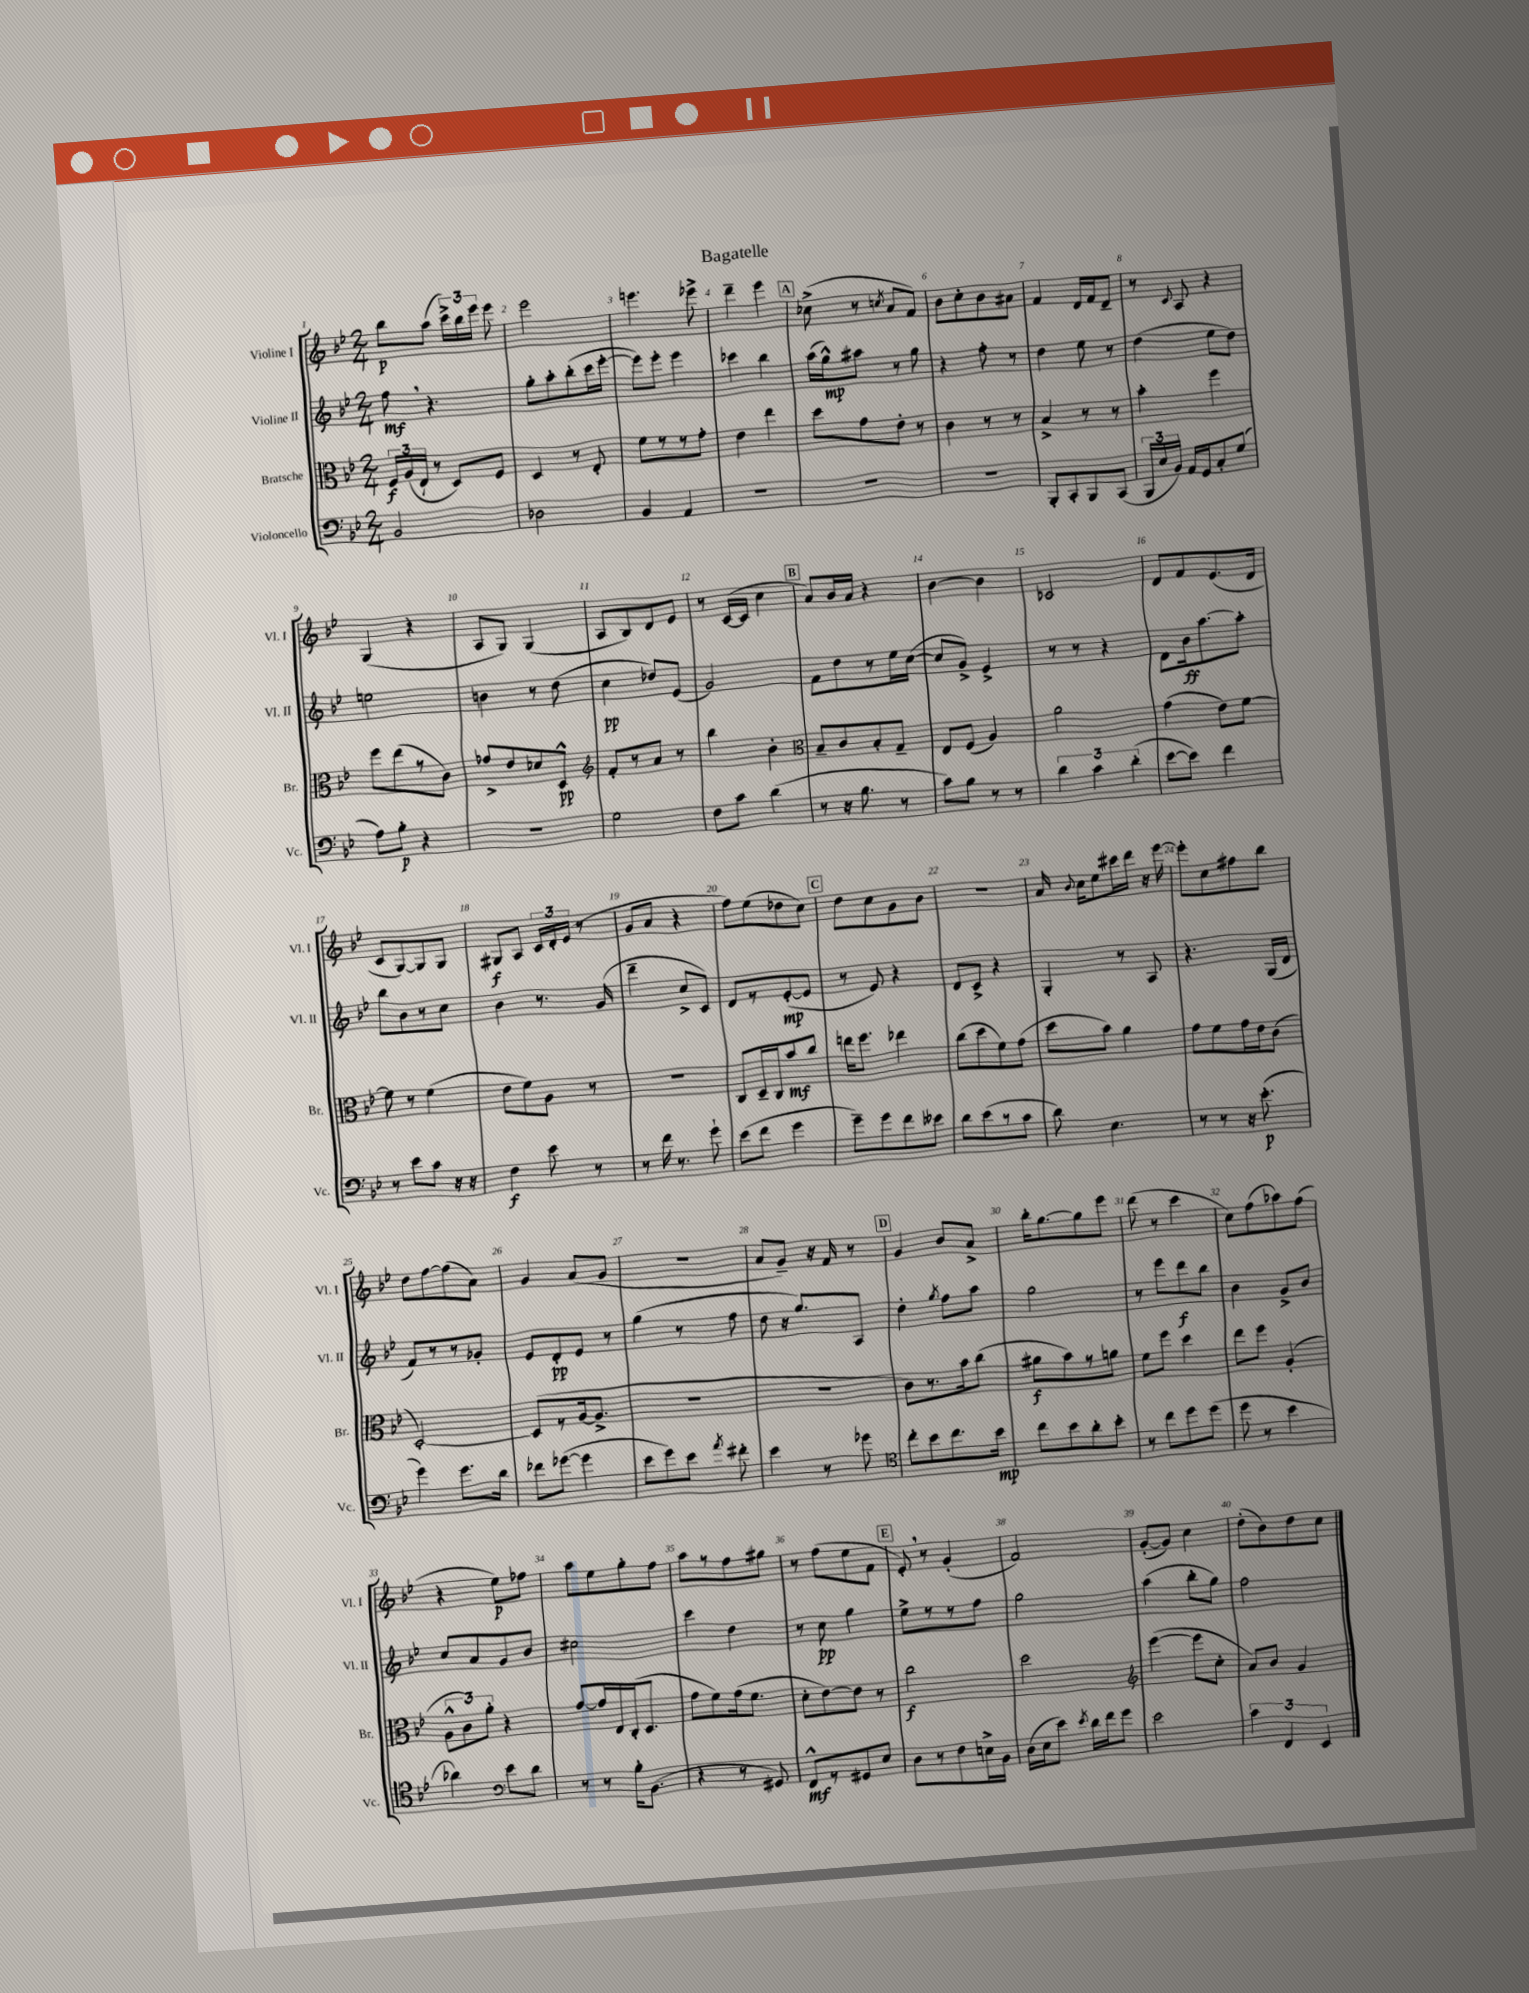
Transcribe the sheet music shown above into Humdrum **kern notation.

**kern	**kern	**kern	**kern
*staff4	*staff3	*staff2	*staff1
*clefF4	*clefC3	*clefG2	*clefG2
*k[b-e-]	*k[b-e-]	*k[b-e-]	*k[b-e-]
*M2/4	*M2/4	*M2/4	*M2/4
2BB-	24F	8ff	8bb-
.	(24A	.	.
.	24E-`	.	.
.	8r	4.r	(8aa
.	8D)	.	24ccc^)
.	.	.	24bb-
.	.	.	24eee-
.	8F	.	8eee-
=	=	=	=
2D-	4D	8gg'	2eee-
.	.	8aa'	.
.	8r	(8bb-'	.
.	8E-'	16ccc	.
.	.	[16eee-'	.
=	=	=	=
4BB-	8f	8eee-])	4.eee
.	8r	8eee-'	.
4AA	8r	4eee-	.
.	8g'	.	8eee-^
=	=	=	=
2r	4e-	4ccc-	4ddd~
.	4ee-	4bb-	4eee-
=	=	=	=
2r	8dd	(16aa	(8cc-^
.	.	16gg^^)	.
.	8g	8aa#	8r
.	.	.	8qcc
.	8e-'	8r	8a
.	8r	8gg	8f)
=	=	=	=
2r	4c	4r	8b-
.	.	.	8cc'
.	8r	8ff'	8b-
.	8r	8r	8a#
=	=	=	=
8BBB-'	4B-^	4dd	4f
8CC'	.	.	.
8BBB-	8r	8ee-	16d
.	.	.	16f
(8CC	8r	8r	8d~
=	=	=	=
24BBB-	4b-'	(4dd	8r
24E-	.	.	.
24BB-)	.	.	.
.	.	.	8qqc
16AA	.	.	8A
16GG	.	.	.
8C'	4ff	8ee-	4r
(8G	.	8dd)	.
=	=	=	=
8A)	8ff	2ee	(4G
8B-'	(8ee-	.	.
4r	8r	.	4r
.	8c)	.	.
=	=	=	=
2r	8g-^	4b	8A
.	8e-	.	8G)
.	8d-	8r	(4G
.	8D^^	(8dd	.
=	=	=	=
*	*clefG2	*	*
2G	8f'	4cc	8A
.	8r	.	8B-)
.	8a	8dd-)	8d
.	8r	(8e-	8e-
=	=	=	=
8F	4bb-	2g)	8r
8c	.	.	([16c
.	.	.	16c]
(4d	4b-'	.	4cc
=	=	=	=
*	*clefC3	*	*
8r	8B-~	8f	8a)
16r	8c	8dd	16b-
8.B-	.	.	16a
.	8B-'	8r	4r
8r	8G~	16ee-	.
.	.	([16cc	.
=	=	=	=
8c)	8E-	8cc]	[4b-
8B-	(8F	8g^)	.
8r	4A)	4e-^	4b-]
8r	.	.	.
=	=	=	=
6d	2a	8r	2c-
.	.	8r	.
6c	.	.	.
.	.	4r	.
(6d'	.	.	.
=	=	=	=
[8e-	(4g	8d	8d
8e-])	.	16b-	8f
.	.	[8.aa	.
4f	8e-)	.	(8.e-
.	[8f	8aa']	.
.	.	.	16d
=	=	=	=
8r	8f]	8bb-	8c
8e-	8r	8b-	[8G)
8c	(4f	8r	8G]
16r	.	8cc	8G
16r	.	.	.
=	=	=	=
4F	8e-	4b-	8G#
.	8f)	.	8A
8e-	8A	8.r	24c
.	.	.	24d'
.	.	.	(24e-
8r	8r	.	8r
.	.	(16g	.
=	=	=	=
8r	2r	4ddd~	8g
16f	.	.	8a
8.r	.	.	.
.	.	8cc^	4r
8g`	.	8c)	.
=	=	=	=
(8e-	8C	8d	8ff)
8f	16D~	8r	(8ee-
.	16C	.	.
4g	8b-	([8e-'	8dd-
.	8cc	8e-]	8cc)
=	=	=	=
8g~)	16ee	8r	8dd
.	8.ff	.	.
8g	.	8e-)	8cc
8f	4ee-	4r	8g
8e--	.	.	8b-
=	=	=	=
8d	(8cc	8d	2r
(8e-	8dd	8c^	.
8r	8f)	4r	.
8c	(8g	.	.
=	=	=	=
8d)	8dd	4G'	16a
.	.	.	8qqb-
.	.	.	16cc
4.E-	8b-)	.	8ee-
.	4a	8r	16ccc#
.	.	.	16ddd
.	.	8A	16r
.	.	.	[16eee-
=	=	=	=
8r	8g	4.r	8eee-']
8r	8f	.	8cc
16r	16g	.	8ff#
(8.e-'	16e-	.	.
.	(8c	(16G	8bb-
.	.	16d	.
=	=	=	=
4g)	[2D')	8f)	8dd
.	.	8r	[8ff
8.g	.	8r	(8ff]
.	.	8g-'	8a)
16d	.	.	.
=	=	=	=
8f-	(8D]	8e-	4g
([8g-	8r	8d'	.
4g-]	[16A	8e-	(8a
.	8.A^]	.	.
.	.	8r	8g
=	=	=	=
8e-	2r	(4gg	2r
8g)	.	.	.
8e-	.	8r	.
8qa	.	.	.
8f#'	.	8ff	.
=	=	=	=
4e-	2r	8dd	8a
.	.	16r	8g~)
.	.	8.gg)	.
8r	.	.	16r
.	.	.	16f
8g-	.	8A	8r
=	=	=	=
*clefC4	*	*	*
8cc'	8c)	4dd'	4g
8b-	8.r	.	.
.	.	8qgg	.
8.cc	.	8ff	8b-
.	16b-	.	.
.	(8cc	8aa	8a^
16b-	.	.	.
=	=	=	=
8cc	8a#	2gg	16bb-'
.	.	.	[8.gg
8b-	8b-)	.	.
8a'	8r	.	8gg]
8b-'	8a	.	8eee-
=	=	=	=
8r	8f	8r	(8ddd
8cc	8ff	8eee-	8r
8dd	4dd	8ddd	4ccc
(8dd	.	8bb-	.
=	=	=	=
8dd	8ee-	4b-	8cc)
8r	8ff	.	(8ff
4b-	(4A'	8g^	8aa-)
.	.	8b-	(8ff
=	=	=	=
4a-)	12A^^	8cc	4r
.	12c)	.	.
.	.	8a	.
.	12a'	.	.
*clefF4	*	*	*
8e-	4r	8g	8ee-)
8d	.	8b-	8ff-
=	=	=	=
8r	[8g	2cc#	8aa
8r	16g]	.	8ee-
.	16E-	.	.
16B-'	(16C'	.	8gg'
(8.BB-	8.D	.	.
.	.	.	8ff
=	=	=	=
4r	8g	4ccc	8aa
.	8f)	.	8r
8r	(16g	4dd	8ff
.	8.f	.	.
8GG#)	.	.	8gg#
=	=	=	=
8FF^^	8d'	8r	8r
8r	[8e-)	8cc	(8ff
8GG#	8e-]	4gg	8ee-
8E-	8r	.	8f
=	=	=	=
8D	2cc	8ee-^	8e-')
8r	.	8r	8r
8F	.	8r	(4g'
16E^	.	8ff	.
16BB-	.	.	.
=	=	=	=
(16D	2dd	2gg	2f)
16E-	.	.	.
8e-)	.	.	.
8qe-	.	.	.
16d	.	.	.
16f	.	.	.
8g	.	.	.
=	=	=	=
*	*clefG2	*	*
2e-	([4eee-	(4aa	([8g'
.	.	.	8g])
.	8eee-]	8bb-'	4cc
.	8cc'	8gg)	.
=	=	=	=
6c	8a)	2ff	(8dd'
.	8b-	.	8b-)
6FF	.	.	.
.	4g	.	8dd
6EE-	.	.	.
.	.	.	8cc
==	==	==	==
*-	*-	*-	*-
